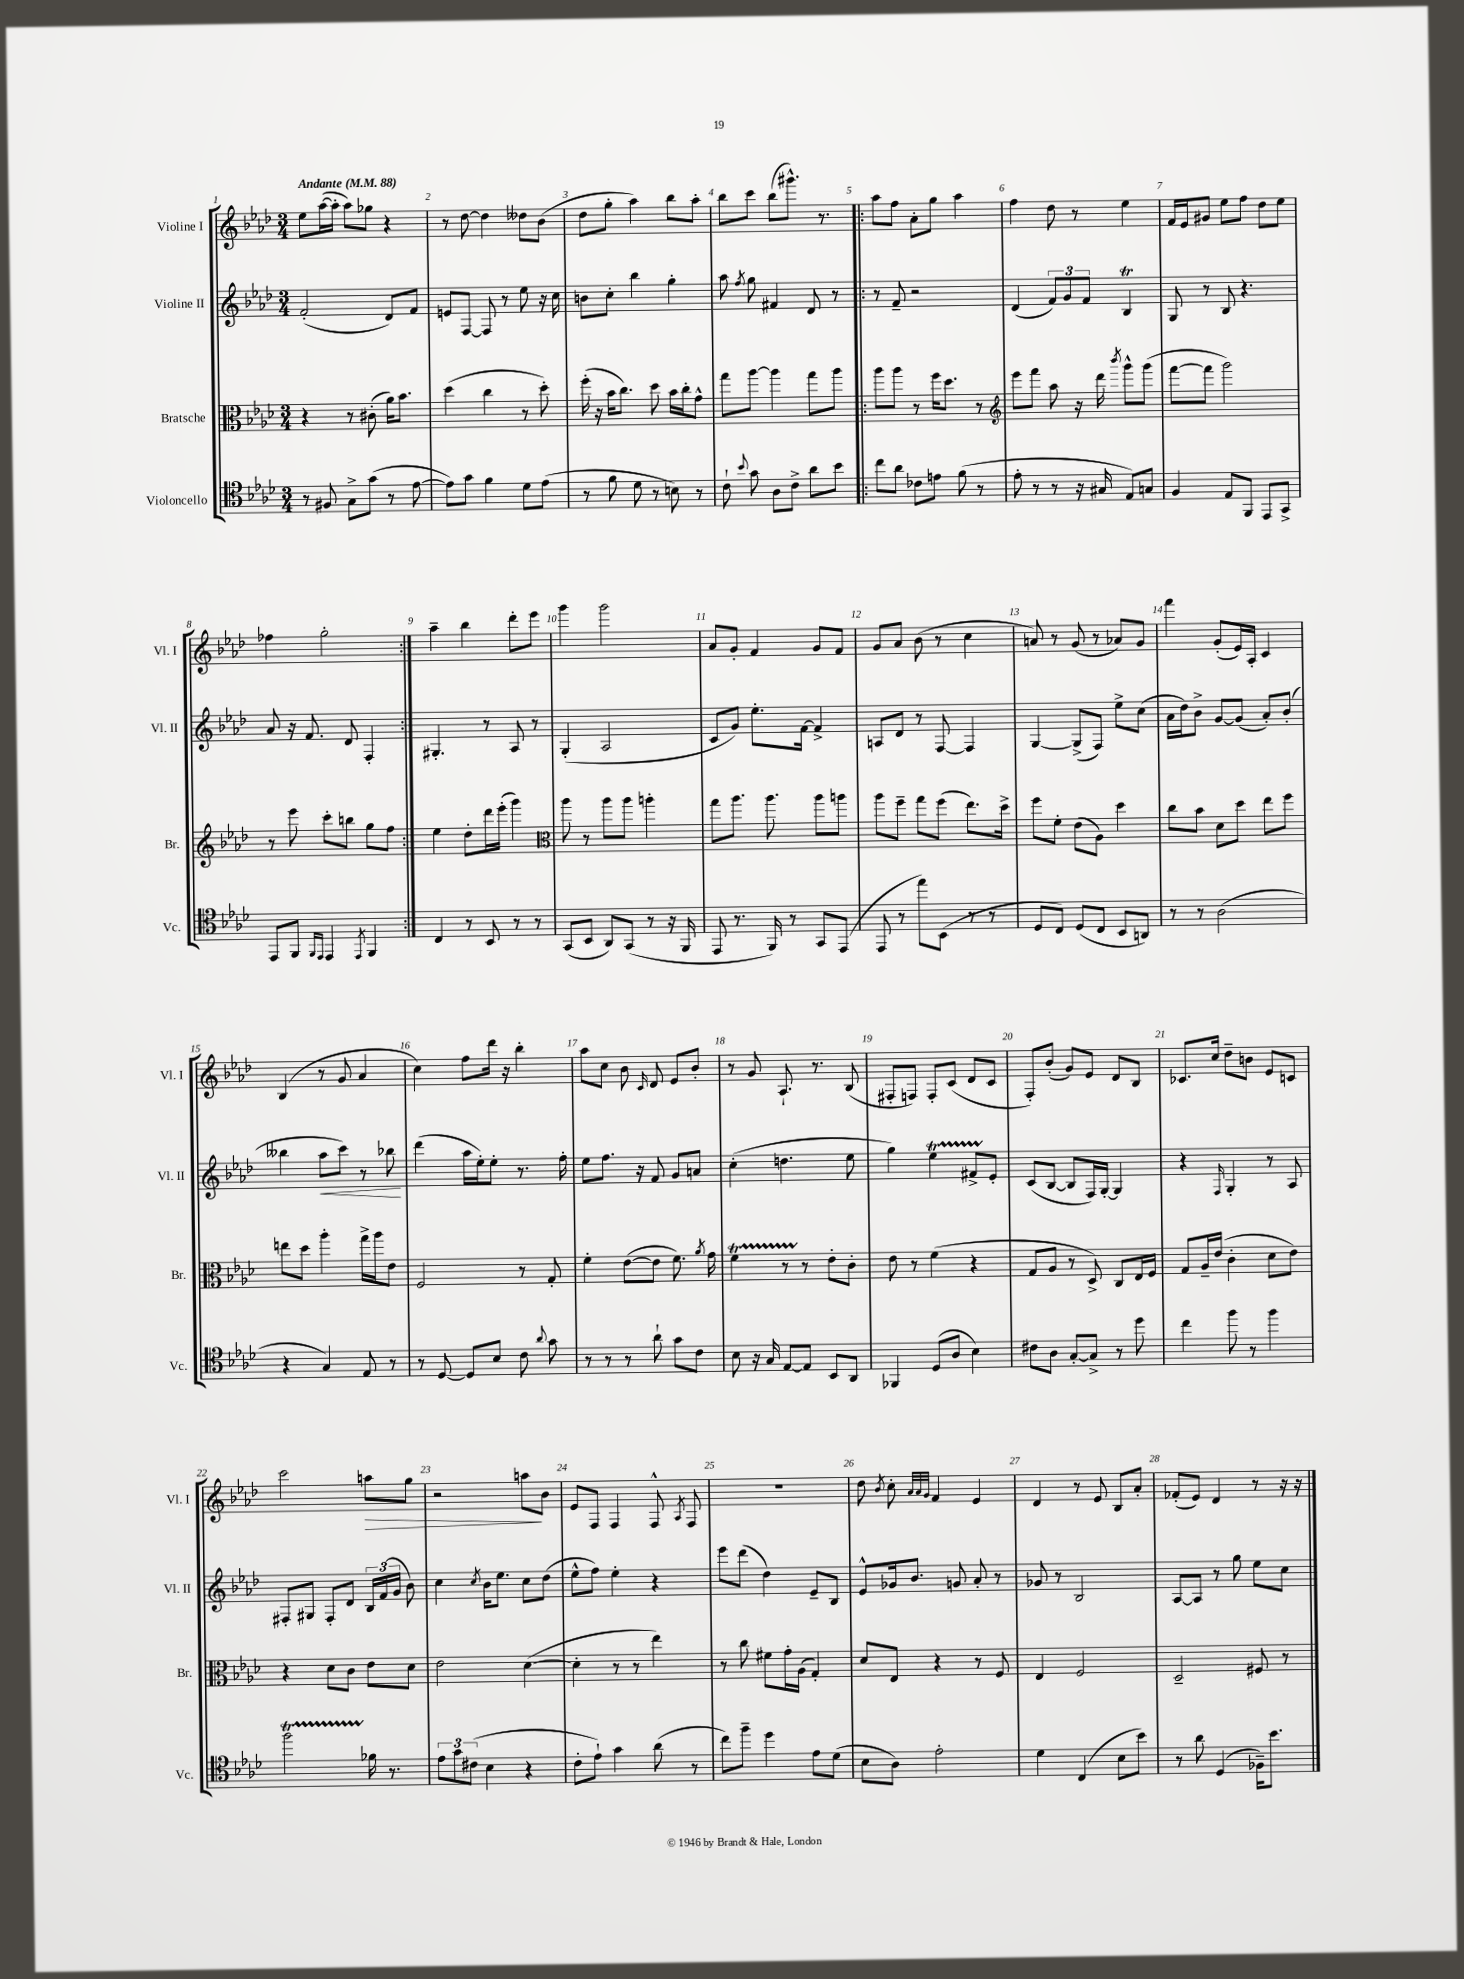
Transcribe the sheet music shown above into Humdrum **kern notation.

**kern	**kern	**kern	**kern
*staff4	*staff3	*staff2	*staff1
*clefC4	*clefC3	*clefG2	*clefG2
*k[b-e-a-d-]	*k[b-e-a-d-]	*k[b-e-a-d-]	*k[b-e-a-d-]
*M3/4	*M3/4	*M3/4	*M3/4
*MM88	*MM88	*MM88	*MM88
8r	4r	(2f'	8ee-
8F#	.	.	([16aa-
.	.	.	16aa-']
8G^	8r	.	8aa-)
(8g	(8c#'	.	8gg-
8r	16a-)	8d-)	4r
.	8.b-	.	.
[8e-	.	8f	.
=	=	=	=
8e-])	(4dd-	8e	8r
8g	.	[8F	[8dd-
4f	4cc	8F]	4dd-]
.	.	8r	.
8d-	8r	8ee-	8dd--
(8e-	8dd-')	16r	(8b-
.	.	16cc	.
=	=	=	=
8r	(16ff'	8b	8dd-
.	16r	.	.
8f	16b-	8cc'	8gg'
.	8.cc)	.	.
8d-	.	4bb-	4aa-)
8r	8dd-	.	.
8B)	16b-	4gg'	8bb-
.	16cc'	.	.
8r	8g^^	.	8aa-'
=	=	=	=
8c`	8gg	8aa-	8bb-
8qqb-	.	8qff	.
8g	[8aa-	8gg	8ccc
8A-	4aa-]	4f#	(8bb-
8c^	.	.	8.ggg#^^)
8a-	8gg	8d-	.
.	.	.	8.r
8b-	8aa-	8r	.
=!|:	=!|:	=!|:	=!|:
8cc	8aa-	8r	8aa-
8a-	8aa-	8f~	8ff
8c-	8r	2r	8a-'
8e	16ff	.	8gg
.	8.dd-	.	.
(8f	.	.	4aa-
8r	8r	.	.
=	=	=	=
*	*clefG2	*	*
8e-'	8eee-	(4d-	4ff
8r	8fff	.	.
8r	8aa-	12f)	8dd-
.	.	12g	.
16r	16r	.	8r
.	.	12f	.
16G#	16ddd-	.	.
.	8qbbb-	.	.
8E-)	8ggg^^	4B-	4ee-
8G	(8ggg	.	.
=	=	=	=
4F	[8fff	8G	16f
.	.	.	16e-
.	8fff]	8r	8g#
8E-	2ggg)	8B-	8ee-
8FF	.	4.r	8ff
8EE-	.	.	8dd-
8GG^	.	.	8ee-
=	=	=	=
8EE-	8r	8a-	4ff-
8FF	8eee-	16r	.
.	.	8.f	.
16qqFF	.	.	.
16qqEE-	.	.	.
4EE-	8ccc'	.	2gg'
.	8bb	8d-	.
8qEE-	.	.	.
4FF	8gg	4F'	.
.	8ff	.	.
=:|!	=:|!	=:|!	=:|!
4C	4ee-	4.G#'	4aa-~
8r	8dd-'	.	4bb-
8BB-	16ddd-	8r	.
.	(16eee-'	.	.
8r	4ggg)	8A-	8ddd-'
8r	.	8r	8eee-
=	=	=	=
*	*clefC3	*	*
(8GG	8aa-	(4G'	4ggg
8BB-	8r	.	.
8AA-)	8aa-	2A-	2ggg
(8GG	8aa-	.	.
8r	4aa'	.	.
16r	.	.	.
16FF	.	.	.
=	=	=	=
8EE-	8gg	8c	8a-
8.r	8.aa-	8g)	8g'
.	.	8.ee-'	4f
16FF)	8.aa-	.	.
8r	.	.	.
.	.	[16f	.
8GG	8aa-	4f^]	8g
(8EE-	8aa	.	8f
=	=	=	=
8EE-	8aa-	8A	8g
8r	8ff~	8d-	8a-
8ee-)	8gg	8r	(8b-
(8BB-	(8ff	[8F	8r
8r	8.ee-)	4F]	4cc
8r	.	.	.
.	16dd-^	.	.
=	=	=	=
8D-	8ff	[4G	8a)
8C)	8f'	.	8r
(8D-	(8e-	(8G^]	(8g
8C	8A-)	8F)	8r
8BB-	4dd-	8ee-^	8a-)
8AA)	.	(8cc	8g
=	=	=	=
8r	8cc	16a-	4fff
.	.	16dd-)	.
8r	8b-	8b-^	.
(2A-	8d-	[8g	(8g'
.	8dd-	(8g]	16e-)
.	.	.	16A-'
.	8ee-	8a-')	4c
.	8ff	(8b-'	.
=	=	=	=
4r	8ee	4bb--	(4B-
.	8dd-	.	.
4G)	4aa-'	8aa-	8r
.	.	8ccc)	8g
8E-	16gg^	8r	4a-
.	16aa-	.	.
8r	8e-	8bb-	.
=	=	=	=
8r	2F	(4ddd-	4cc)
[8D-	.	.	.
8D-]	.	16aa-	8ff
.	.	16ee-')	.
8B-	.	8ee-'	16ddd-
.	.	.	16r
8c	8r	8.r	4bb-'
8qqa-	.	.	.
8g	8G'	.	.
.	.	16ff'	.
=	=	=	=
8r	4f'	8ee-	8aa-
8r	.	8.ff	8cc
8r	([8e-	.	8b-
.	.	16r	.
.	.	.	16qqc
8a-`	8e-]	8f	8d-
8g	8.f)	8g	8e-
8c	.	8a	8b-'
.	8qa-	.	.
.	16g	.	.
=	=	=	=
8B-	4f	(4cc'	8r
16r	.	.	8g
16G	.	.	.
[8E-	8r	4.dd	8.A-`
8E-]	8r	.	.
.	.	.	8.r
8BB-	8e-'	.	.
8AA-	8c'	8ee-	(8B-
=	=	=	=
4FF-	8e-	4gg)	8F#'
.	8r	.	8F)
(8D-	(4f	4ee-	8F'
8A-	.	.	(8c
4B-)	4r	8f#^	8d-
.	.	8e-'	8c
=	=	=	=
8c#	8G	(8c	8F')
8A-	8A-	[8B-	(8b-'
[8G'	8r	8B-]	8g)
8G^]	8D-^)	16F)	8e-
.	.	[16G'	.
8r	8C	4G]	8d-
8dd-	16E-	.	8B-
.	16F	.	.
=	=	=	=
4cc	8G	4r	8.c-
.	16A-~	.	.
.	(16e-	.	16cc
.	.	16qqF	.
8ff	4c'	4G'	8dd-~
8r	.	.	8b
4ff	8d-	8r	8e-
.	8e-)	8A-	8c
=	=	=	=
2ff	4r	8F#'	2ccc
.	.	8G#	.
.	8d-	8F#'	.
.	8c	8d-	.
16f-	8e-	24B-	8aa
.	.	(24f	.
8.r	.	.	.
.	.	24g	.
.	8d-	8b-)	8gg
=	=	=	=
12e-	2e-	4cc	2r
12g	.	.	.
(12c#	.	.	.
.	.	8qcc	.
4B-	.	16b-	.
.	.	8.ee-	.
4r	([4d-	8cc	8aa
.	.	(8dd-	8b-
=	=	=	=
8c'	4d-']	8ee-^^	8e-
8e-`)	.	8ff)	8F
4g	8r	4ee-'	4F
.	8r	.	.
(8a-	4ee-)	4r	8F^^
.	.	.	8qA-
8r	.	.	8F
=	=	=	=
8cc)	8r	8eee-	2.r
8ff~	8cc	(8ddd-	.
4dd-	8f#	4dd-)	.
.	16g'	.	.
.	(16A-	.	.
8e-	4G')	8e-~	.
(8d-	.	8B-	.
=	=	=	=
8B-	8d-	8e-^^	8dd-
.	.	.	8qb-
8A-)	8E-	16g-	8cc'
.	.	8.b-	.
.	.	.	32qqa-
.	.	.	32qqa-
.	.	.	32qqg
2e-'	4r	.	4f
.	.	8g	.
.	8r	8a-'	4e-
.	8F	8r	.
=	=	=	=
4d-	4E-	8g-	4d-
.	.	8r	.
(4C	2F	2B-	8r
.	.	.	8e-
8B-	.	.	8B-
8b-)	.	.	8a-'
=	=	=	=
8r	2D-~	[8A-	(8f-'
8a-	.	8A-]	8e-)
(4D-	.	8r	4d-
.	.	8gg	.
16F-~)	8F#	8ee-	8r
8.b-	.	.	.
.	8r	8cc	16r
.	.	.	16r
==	==	==	==
*-	*-	*-	*-
